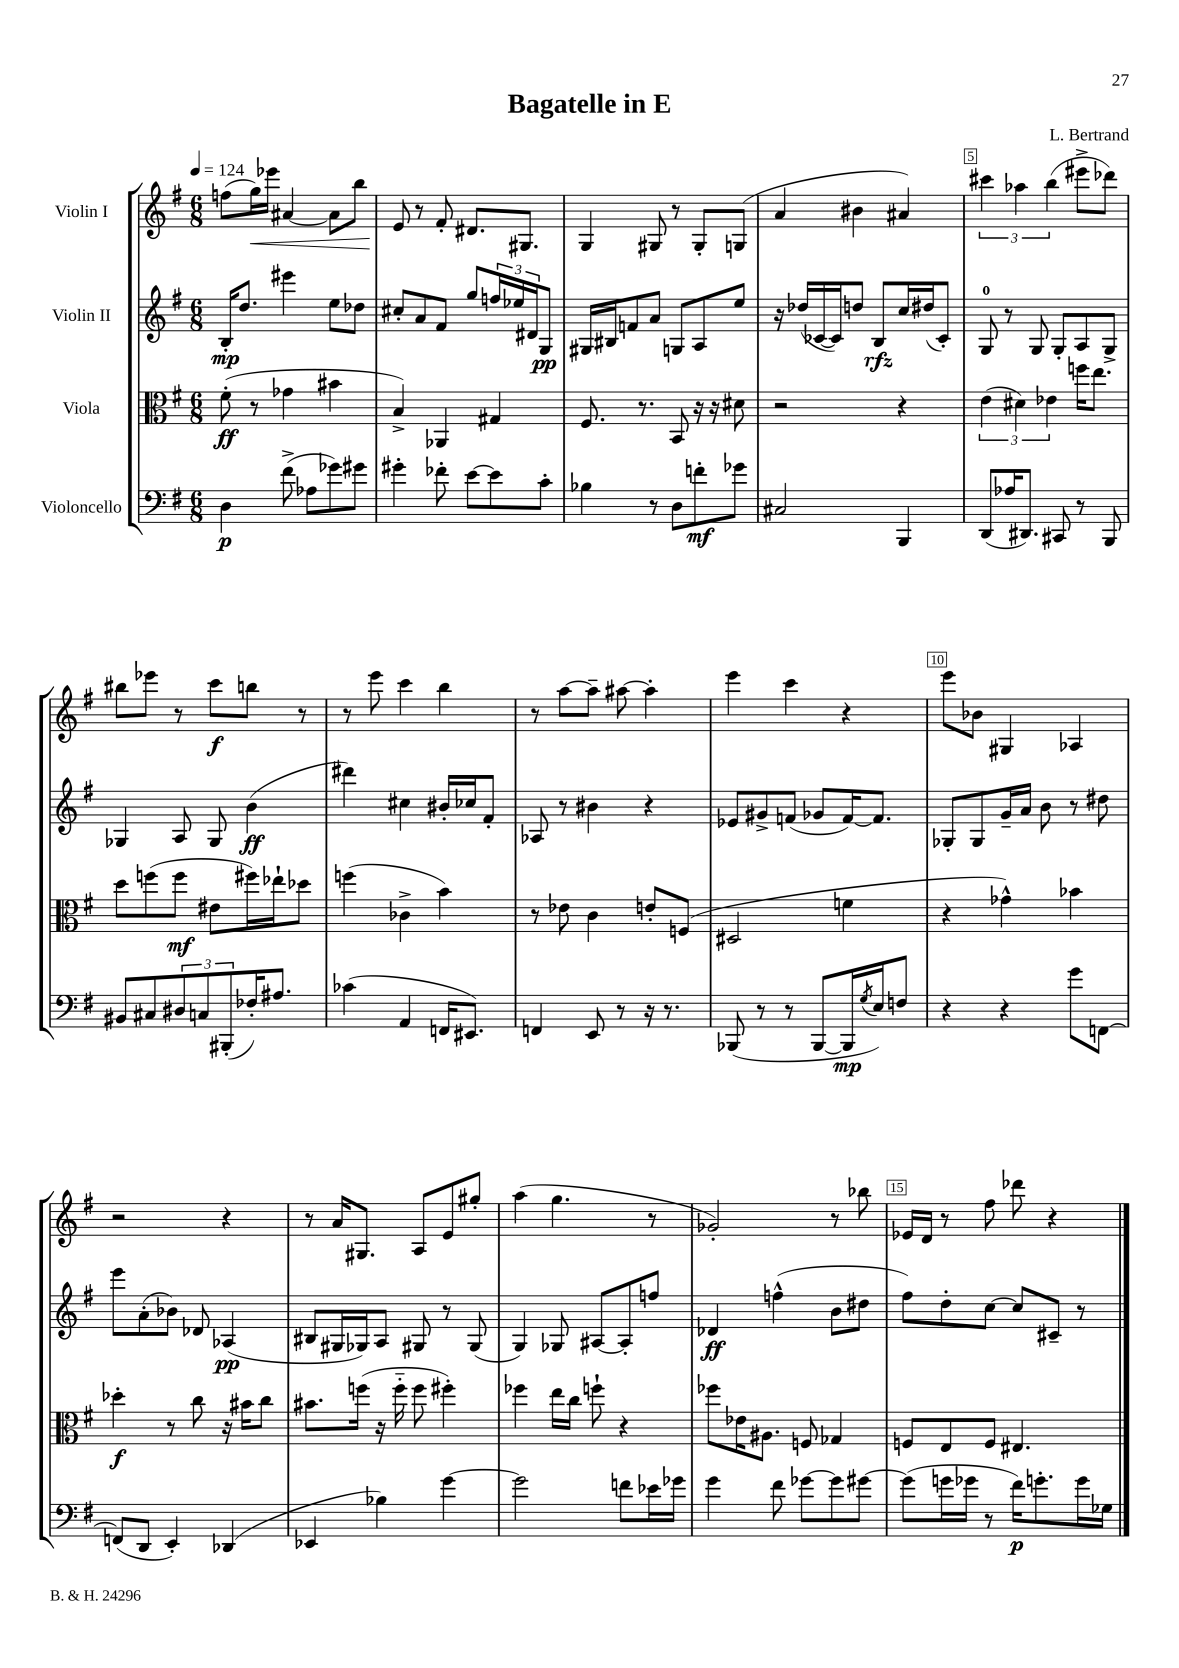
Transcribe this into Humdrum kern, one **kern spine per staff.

**kern	**dynam	**kern	**dynam	**kern	**dynam	**kern	**dynam
*part4	*part4	*part3	*part3	*part2	*part2	*part1	*part1
*staff4	*staff4	*staff3	*staff3	*staff2	*staff2	*staff1	*staff1
*I"Violoncello	*	*I"Viola	*	*I"Violin II	*	*I"Violin I	*
*clefF4	*	*clefC3	*	*clefG2	*	*clefG2	*
*k[f#]	*	*k[f#]	*	*k[f#]	*	*k[f#]	*
*M6/8	*	*M6/8	*	*M6/8	*	*M6/8	*
*MM124	*	*MM124	*	*MM124	*	*MM124	*
=1	=1	=1	=1	=1	=1	=1	=1
4D\	p	(8f#'\	ff	16B'/KL	mp	(8ffn\L	.
.	.	.	.	8.dd/J	.	.	.
!	!	!	!	!	!	!	!LO:HP:b
.	.	8r	.	.	.	16gg\L)	<
.	.	.	.	.	.	16eee-X\JJ	.
(8f#^\	.	4g-X\	.	4eee#X\	.	[4a#X/	.
8A-X\L	.	.	.	.	.	.	.
8g-X\)	.	4b#X\	.	8ee\L	.	8a#\L]	.
8g#X\J	.	.	.	8dd-X\J	.	8bb\J	.
=2	=2	=2	=2	=2	=2	=2	=2
4g#X'\	.	4B^/)	.	8cc#X'/L	.	8e/	.
.	.	.	.	8a/	.	8r	[
8f-X'\	.	4AA-X/	.	8f#/J	.	8f#'/	.
[8e\L	.	.	.	8gg/L	.	8.d#X/L	.
8e\]	.	4G#X/	.	24ffn/L	.	.	.
.	.	.	.	24ee-X/	.	.	.
.	.	.	.	.	.	8.G#X/J	.
.	.	.	.	24d#X/J	.	.	.
8c'\J	.	.	.	8G/J	pp	.	.
=3	=3	=3	=3	=3	=3	=3	=3
4B-X\	.	8.F#/	.	16G#X/LL	.	4G/	.
.	.	.	.	16B#X/J	.	.	.
.	.	.	.	8fn/	.	.	.
.	.	8.r	.	.	.	.	.
8r	.	.	.	8a/J	.	8G#X/	.
8D\L	.	8BB/	.	8Gn/L	.	8r	.
8fn'\	mf	16r	.	8A/	.	8G#'/L	.
.	.	16r	.	.	.	.	.
8g-X\J	.	8d#X\	.	8ee/J	.	(8Gn/J	.
=4	=4	=4	=4	=4	=4	=4	=4
2C#X/	.	2r	.	16r	.	4a/	.
.	.	.	.	(16dd-X/LL	.	.	.
.	.	.	.	[16c-X/	.	.	.
.	.	.	.	16c-/J])	.	.	.
.	.	.	.	8ddn/J	.	4b#X\	.
.	.	.	.	8B/L	rfz	.	.
4BBB/	.	4r	.	16cc/L	.	4a#X/)	.
.	.	.	.	(16dd#X/J	.	.	.
.	.	.	.	8c-'/J)	.	.	.
=5	=5	=5	=5	=5	=5	=5	=5
(8DD/L	.	(6e\	.	8G/	.	6ccc#X\	.
16A-X/K	.	.	.	8r	.	.	.
.	.	6d#X\)	.	.	.	6aa-X\	.
8.DD#X/J)	.	.	.	.	.	.	.
.	.	.	.	8G/	.	.	.
.	.	6e-X\	.	.	.	(6bb\	.
8CC#X/	.	.	.	8G'/L	.	.	.
8r	.	16ffn\KL	.	8A/	.	8eee#X^\L	.
.	.	8.ee\J	.	.	.	.	.
8BBB/	.	.	.	8G^/J	.	8ddd-X\J)	.
!!LO:LB:g=z
=6	=6	=6	=6	=6	=6	=6	=6
8BB#X/L	.	8dd\L	.	4G-X/	.	8bb#X\L	.
8C#X/	.	(8ffn\	.	.	.	8eee-X\J	.
12D#X/	.	8ff\J	mf	8A/	.	8r	.
12Cn/	.	.	.	.	.	.	.
.	.	8e#X\L	.	8G-/	.	8ccc\L	f
(12BBB#X'/	.	.	.	.	.	.	.
16F-X'/K)	.	16ff#X\L)	.	(4b\	ff	8bbn\J	.
8.A#X/J	.	16ee-X`\J	.	.	.	.	.
.	.	8dd-X\J	.	.	.	8r	.
=7	=7	=7	=7	=7	=7	=7	=7
(4c-X\	.	(4ffn\	.	4ddd#X\)	.	8r	.
.	.	.	.	.	.	8eee\	.
4AA/	.	4c-X^\	.	4cc#X\	.	4ccc\	.
16FFn/KL	.	4b\)	.	16b#X'/LL	.	4bb\	.
8.EE#X/J)	.	.	.	16cc-X/J	.	.	.
.	.	.	.	8f#'/J	.	.	.
=8	=8	=8	=8	=8	=8	=8	=8
4FFn/	.	8r	.	8A-X/	.	8r	.
.	.	8e-X\	.	8r	.	[8aa\L	.
8EE/	.	4c\	.	4b#X\	.	8aa~\J]	.
8r	.	.	.	.	.	[8aa#X\	.
16r	.	8en'/L	.	4r	.	4aa#'\]	.
8.r	.	.	.	.	.	.	.
.	.	(8Fn/J	.	.	.	.	.
=9	=9	=9	=9	=9	=9	=9	=9
(8BBB-X/	.	2D#X/	.	8e-X/L	.	4eee\	.
8r	.	.	.	8g#X^/	.	.	.
8r	.	.	.	(8fn/J	.	4ccc\	.
[8BBB-/L	.	.	.	8g-X/L	.	.	.
16BBB-/L]	mp	4fn\	.	[16f/K)	.	4r	.
8qG/	.	.	.	.	.	.	.
16E/J)	.	.	.	8.f/J]	.	.	.
8Fn/J	.	.	.	.	.	.	.
=10	=10	=10	=10	=10	=10	=10	=10
4r	.	4r	.	8G-X'/L	.	8eee\L	.
.	.	.	.	8G-/	.	8b-X\J	.
4r	.	4g-X^^\)	.	16g~/L	.	4G#X/	.
.	.	.	.	16a/JJ	.	.	.
.	.	.	.	8b\	.	.	.
8g\L	.	4b-X\	.	8r	.	4A-X/	.
[8FFn\J	.	.	.	8dd#X\	.	.	.
!!LO:LB:g=z
=11	=11	=11	=11	=11	=11	=11	=11
(8FFn/L]	.	4dd-X'\	f	8eee\L	.	2r	.
8DD/J	.	.	.	(8a'\	.	.	.
4EE'/)	.	8r	.	8b-X\J)	.	.	.
.	.	8cc\	.	8d-X/	.	.	.
(4DD-X/	.	16r	.	(4A-X/	pp	4r	.
.	.	16b#X\KL	.	.	.	.	.
.	.	8cc\J	.	.	.	.	.
=12	=12	=12	=12	=12	=12	=12	=12
4EE-X/	.	8.b#X\L	.	8B#X/L	.	8r	.
.	.	.	.	16G#X/L	.	16a/KL	.
.	.	(16ffn\Jk	.	16G-X/J)	.	8.G#X/J	.
4B-X\)	.	16r	.	8A/J	.	.	.
.	.	16ff\	.	.	.	.	.
.	.	8ff\	.	8G#X/	.	8A/L	.
[4g\	.	4ff#X'\)	.	8r	.	8e/	.
.	.	.	.	(8G#/	.	8gg#X'/J	.
=13	=13	=13	=13	=13	=13	=13	=13
2g\]	.	4ff-X\	.	4G/)	.	(4aa\	.
.	.	16ee\LL	.	8G-X/	.	4.gg\	.
.	.	16cc\JJ	.	.	.	.	.
.	.	8ffn`\	.	[8A#X/L	.	.	.
8fn\L	.	4r	.	8A#'/]	.	.	.
16e-X\L	.	.	.	8ffn/J	.	8r	.
16g-X\JJ	.	.	.	.	.	.	.
=14	=14	=14	=14	=14	=14	=14	=14
4g\	.	8ff-X\L	.	4d-X/	ff	2g-X'/)	.
.	.	16e-X\K	.	.	.	.	.
.	.	8.A#X\J	.	.	.	.	.
8f#\	.	.	.	(4ffn^^\	.	.	.
[8g-X\L	.	8Fn/	.	.	.	.	.
8g-\]	.	4G-X/	.	8b\L	.	8r	.
[8g#X\J	.	.	.	8dd#X\J	.	8bb-X\	.
=15	=15	=15	=15	=15	=15	=15	=15
(8g#\L]	.	8Fn/L	.	8ff#\L)	.	16e-X/LL	.
.	.	.	.	.	.	16d/JJ	.
16gn\L	.	8E/	.	8dd'\	.	8r	.
16g-X\JJ	.	.	.	.	.	.	.
8r	.	8F/J	.	[8cc\J	.	8ff#\	.
16f#\KL)	p	4.E#X/	.	8cc/L]	.	8ddd-X\	.
8.gn'\	.	.	.	.	.	.	.
.	.	.	.	8c#X~/J	.	4r	.
16g\L	.	.	.	8r	.	.	.
16G-X\JJ	.	.	.	.	.	.	.
==	==	==	==	==	==	==	==
*-	*-	*-	*-	*-	*-	*-	*-
